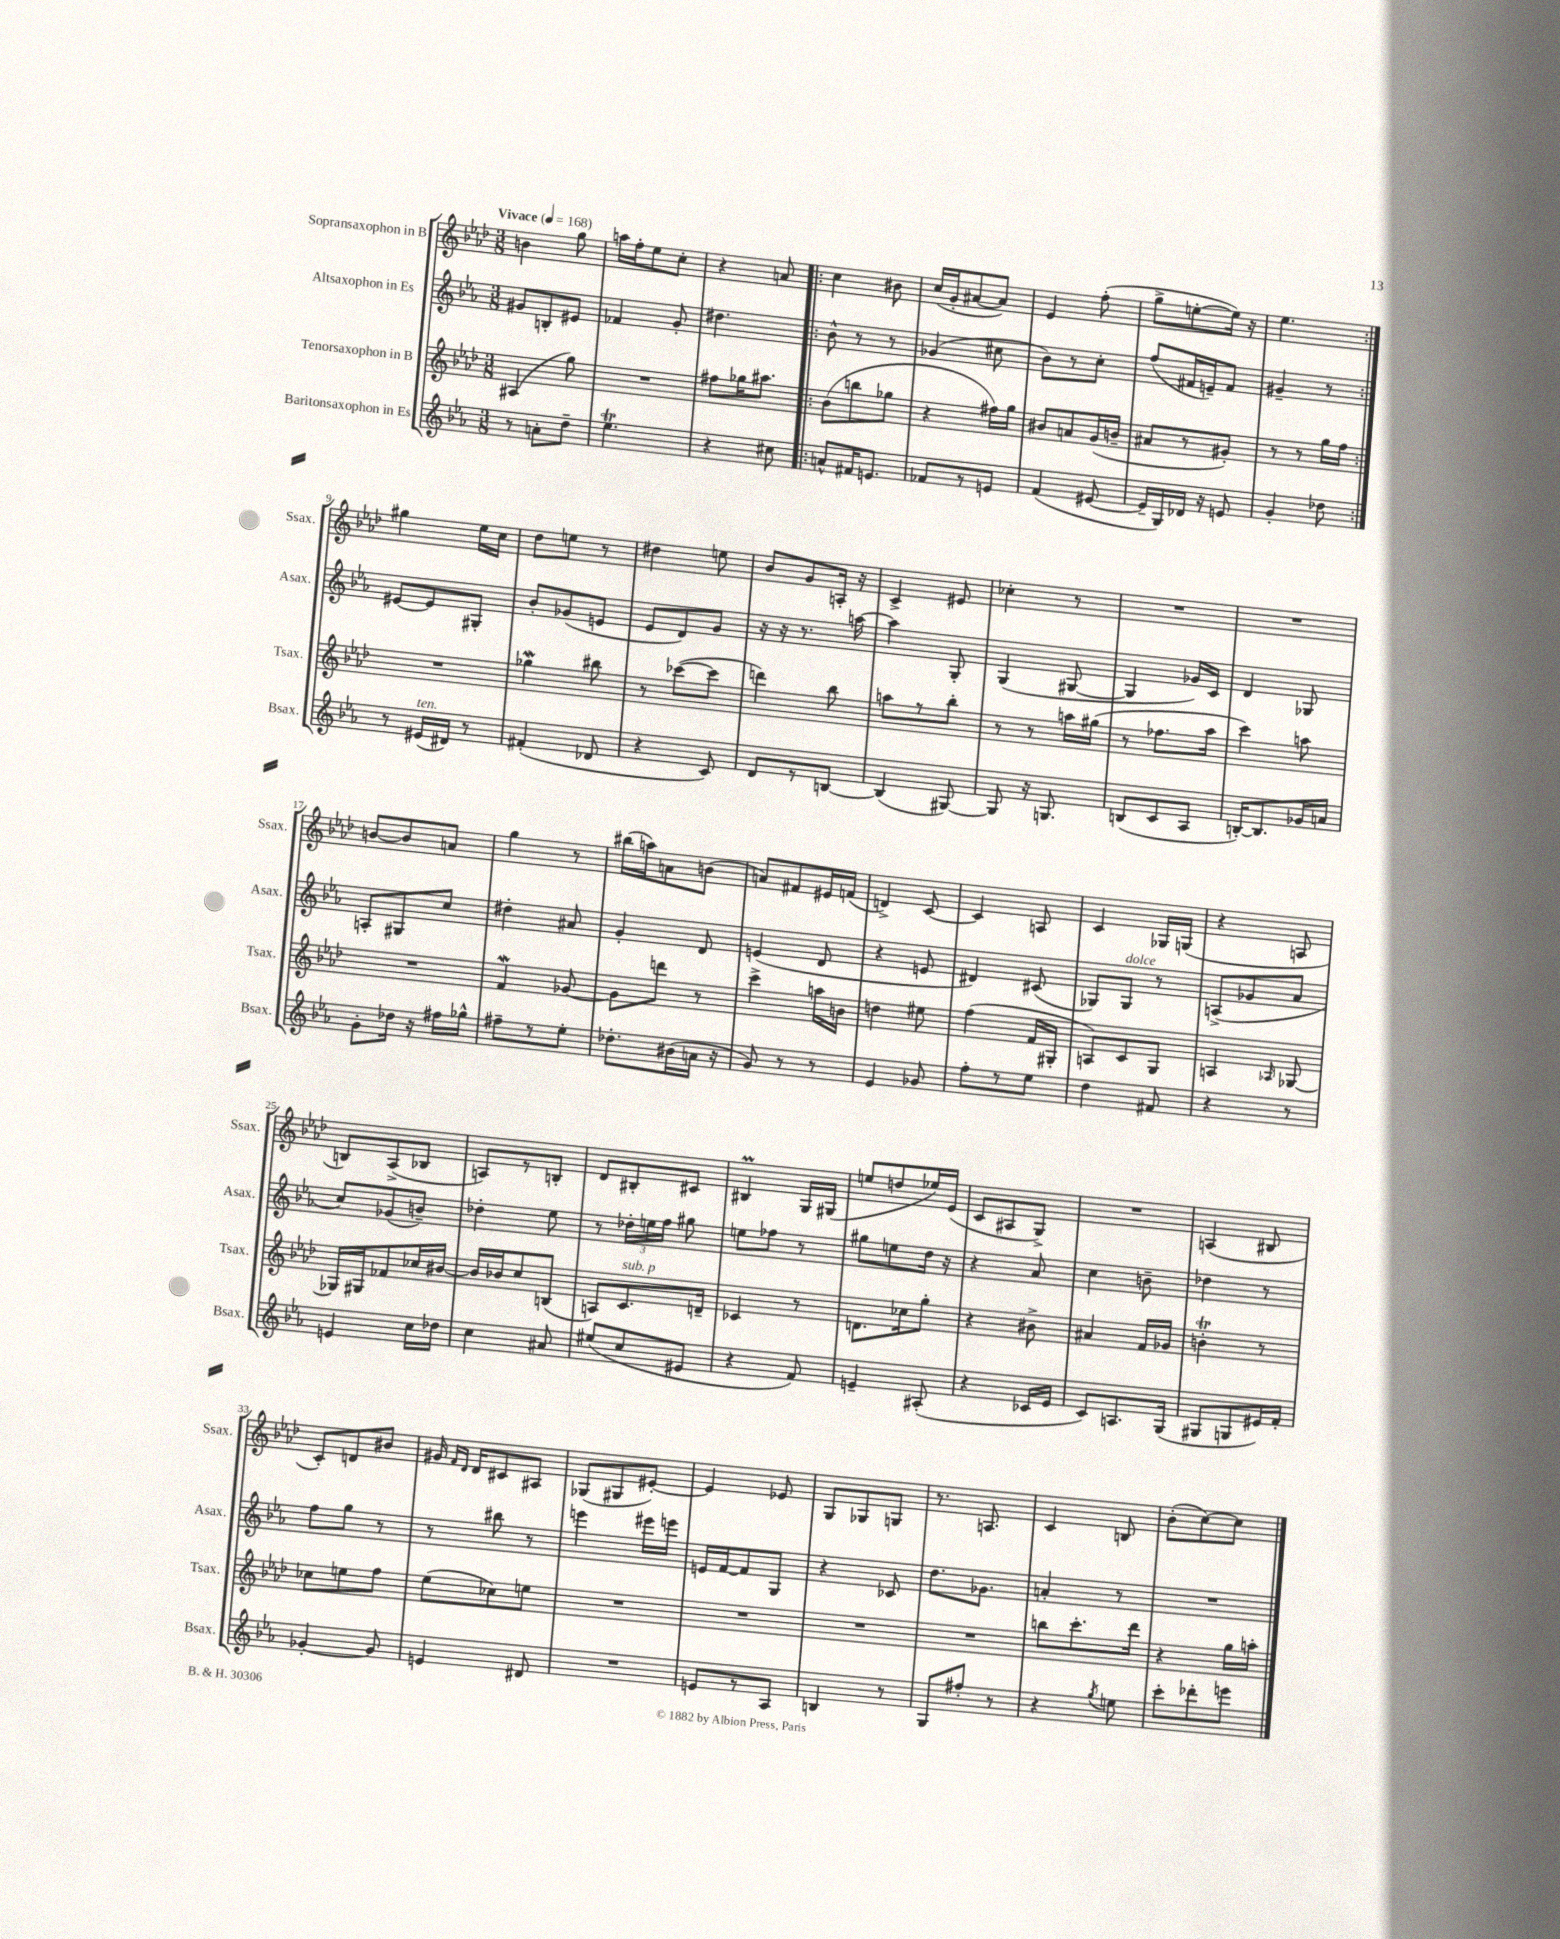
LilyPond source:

<<
\new StaffGroup <<
\new Staff = "s0" \with { instrumentName = "Sopransaxophon in B" shortInstrumentName = "Ssax." } {
    \clef treble \key aes \major \numericTimeSignature \time 3/8 \tempo "Vivace" 4 = 168
    \autoBeamOff b'4 g''8 |
    a''16[ f''16-. ees''8 c''8]-. |
    r4 a'8 |
    \repeat volta 2 { c''4 bis'8 |
    c''16[( g'16-. ais'8~ ais'8]) |
    ees'4 f''8-.( |
    g''8[-> e''8~-. e''16]) r16 |
    ees''4. | }
    gis''4 ees''16[ c''16] |
    des''8[ e''8] r8 |
    dis''4 e''8 |
    bes'8[ g'8 a16]-. r16 |
    c'4-> eis'8 |
    ces''4-. r8 |
    R4. |
    R4. |
    b'8[~ b'8 a'8] |
    g''4 r8 |
    bis''16[( a''16) a'8 b'8]( |
    a'8[) fis'8 eis'16 f'16]( |
    d'4->) c'8~ |
    c'4 a8 |
    c'4 ges16[ g16]( |
    r4 a8 |
    b8[) aes8->( bes8] |
    a8[) r8 b8]-. |
    des'8[ bis8-. cis'8] |
    bis4\prall g16[ gis16]( |
    e''8[ d''8 ees''16) ees'16]( |
    c'8[ ais8 g8]->) |
    R4. |
    a4( bis8 |
    c'8[-.) d'8 bis'8] |
    gis'16 \grace { f'16[ des'16] } des'16[ cis'8 ais8] |
    ges8[( gis8 eis'8]~-.) |
    eis'4 ees'8 |
    g8[ ges8 g8] |
    r8. a8. |
    c'4 b8 |
    bes'8[-.( c''8~) c''8] \bar "|." |
}
\new Staff = "s1" \with { instrumentName = "Altsaxophon in Es" shortInstrumentName = "Asax." } {
    \clef treble \key ees \major \numericTimeSignature \time 3/8
    \autoBeamOff gis'8[ b8-. eis'8] |
    fes'4 g'8-. |
    dis''4. |
    \repeat volta 2 { bes'8-^ r8 r8 |
    ges'4( cis''8 |
    bes'8[) r8 c''8]-. |
    f''8[( fis'16 e'16--) fis'8] |
    gis'4-- r8 | }
    eis'8[~ eis'8 gis8]-. |
    bes'8[-. ges'8( e'8] |
    ees'8[ d'8) g'8] |
    r16 r16 r8. a''16~ |
    a''4 g8-. |
    g4( gis8~ |
    gis4 ges'16[) c'16] |
    d'4 ges8 |
    a8[-. gis8 c''8] |
    dis''4-. ais'8 |
    g'4-. d'8 |
    e'4( d'8 |
    r4 e'8 |
    dis'4) cis'8( |
    ges8[) ges8]^\markup { \italic "dolce" } r8 |
    a8[->( ges'8 aes'8] |
    c''8[) ges'8( b'8]--) |
    des''4-. ees''8 |
    r8 \tuplet 3/2 { des''16[-. e''16 f''16] } gis''8 |
    e''8[ fes''8] r8 |
    gis''8[ e''8 d''16] r16 |
    r4 aes'8 |
    c''4 b'8-- |
    des''4 r8 |
    f''8[ g''8] r8 |
    r8 bis''8 r8 |
    e'''4 eis'''16[ e'''16] |
    e'16[ f'16~ f'8 g8] |
    r4 ces'8 |
    d''8.[ ges'8.] |
    a'4-. r8 |
    R4. \bar "|." |
}
\new Staff = "s2" \with { instrumentName = "Tenorsaxophon in B" shortInstrumentName = "Tsax." } {
    \clef treble \key aes \major \numericTimeSignature \time 3/8
    \autoBeamOff ais4( g''8) |
    R4. |
    fis''8[ ges''16 ais''8.] |
    \repeat volta 2 { bes'8[( b''8 ges''8] |
    r4 fis''16[) g''16] |
    bis'8[ a'8 g'16( b'16]-- |
    ais'8[ r8 gis'8]-.) |
    r8 r8 g''16[ f''16] | }
    R4. |
    ges''4\mordent bis''8 |
    r8 ces'''8[~( ces'''8] |
    d'''4) bes''8 |
    a''8[ r8 bes''8]-. |
    r8 r8 a''16[ gis''16]( |
    r8 fes''8.[ aes''16] |
    c'''4) a''8 |
    R4. |
    f'4\mordent ges'8~ |
    ges'8[ d'''8] r8 |
    c'''4-> a''16[ b'16] |
    d''4 eis''8 |
    f''4( f'16[ gis16]-. |
    a8[) c'8 g8] |
    a4 \grace { aes16 } ges8~ |
    ges16[ gis16 fes'8 ces''16 bis'16]~ |
    bis'16[ bes'16 c''8 b8]( |
    a8[) c'8.^\markup { \italic "sub. p" } d'16]-- |
    ces'4 r8 |
    d'8.[ ces''16 g''8]-. |
    r4 bis'8-> |
    ais'4 f'16[ ges'16] |
    b'4-.\trill r8 |
    ces''8[ e''8 f''8] |
    ees''8[( ces''8) e''8] |
    R4. |
    R4. |
    R4. |
    R4. |
    b''8[ c'''8.-. des'''16] |
    r4 g''16[ a''16]-. \bar "|." |
}
\new Staff = "s3" \with { instrumentName = "Baritonsaxophon in Es" shortInstrumentName = "Bsax." } {
    \clef treble \key ees \major \numericTimeSignature \time 3/8
    \autoBeamOff r8 a'8[-. d''8]-- |
    ees''4.\trill |
    r4 cis''8 |
    \repeat volta 2 { a'8[-^ fis'16 e'8.] |
    fes'8[ r8 e'8] |
    f'4( eis'8~ |
    eis'16[-- g16) des'16] r16 e'8 |
    g'4-. des''8 | }
    r8 eis'16[^\markup { \italic "ten." }( dis'16]) r8 |
    fis'4-.( des'8 |
    r4 c'8) |
    d'8[ r8 b8]~ |
    b4( gis8~) |
    gis8 r16 g8. |
    b8[( c'8 aes8] |
    b16[~-.) b8. ges'16 a'16] |
    g'8[-. des''16] r16 fis''16[ ges''16]-^ |
    fis''8[-- r8 ees''8]-. |
    des''8.[-. bis'16( a'16] r16 |
    g'8) r8 r8 |
    ees'4 ges'8 |
    f''8[-. r8 ees''8] |
    d''4 fis'8 |
    r4 r8 |
    e'4 c''16[ des''16] |
    c''4 ais'8 |
    eis''8[( c''8 eis'8] |
    r4 f'8) |
    e'4-- ais8-.( |
    r4 ces'16[ ees'16] |
    c'8[) a8. g16]( |
    gis8[ g8 eis'16) f'16]-. |
    ges'4~-. ges'8 |
    e'4 dis'8 |
    R4. |
    e'8[ r8 aes8] |
    b4 r8 |
    g8[ fis''8]-. r8 |
    r4 \acciaccatura { g''8 } e''8 |
    c'''8[-. des'''8-. e'''8] \bar "|." |
}
>>
>>
